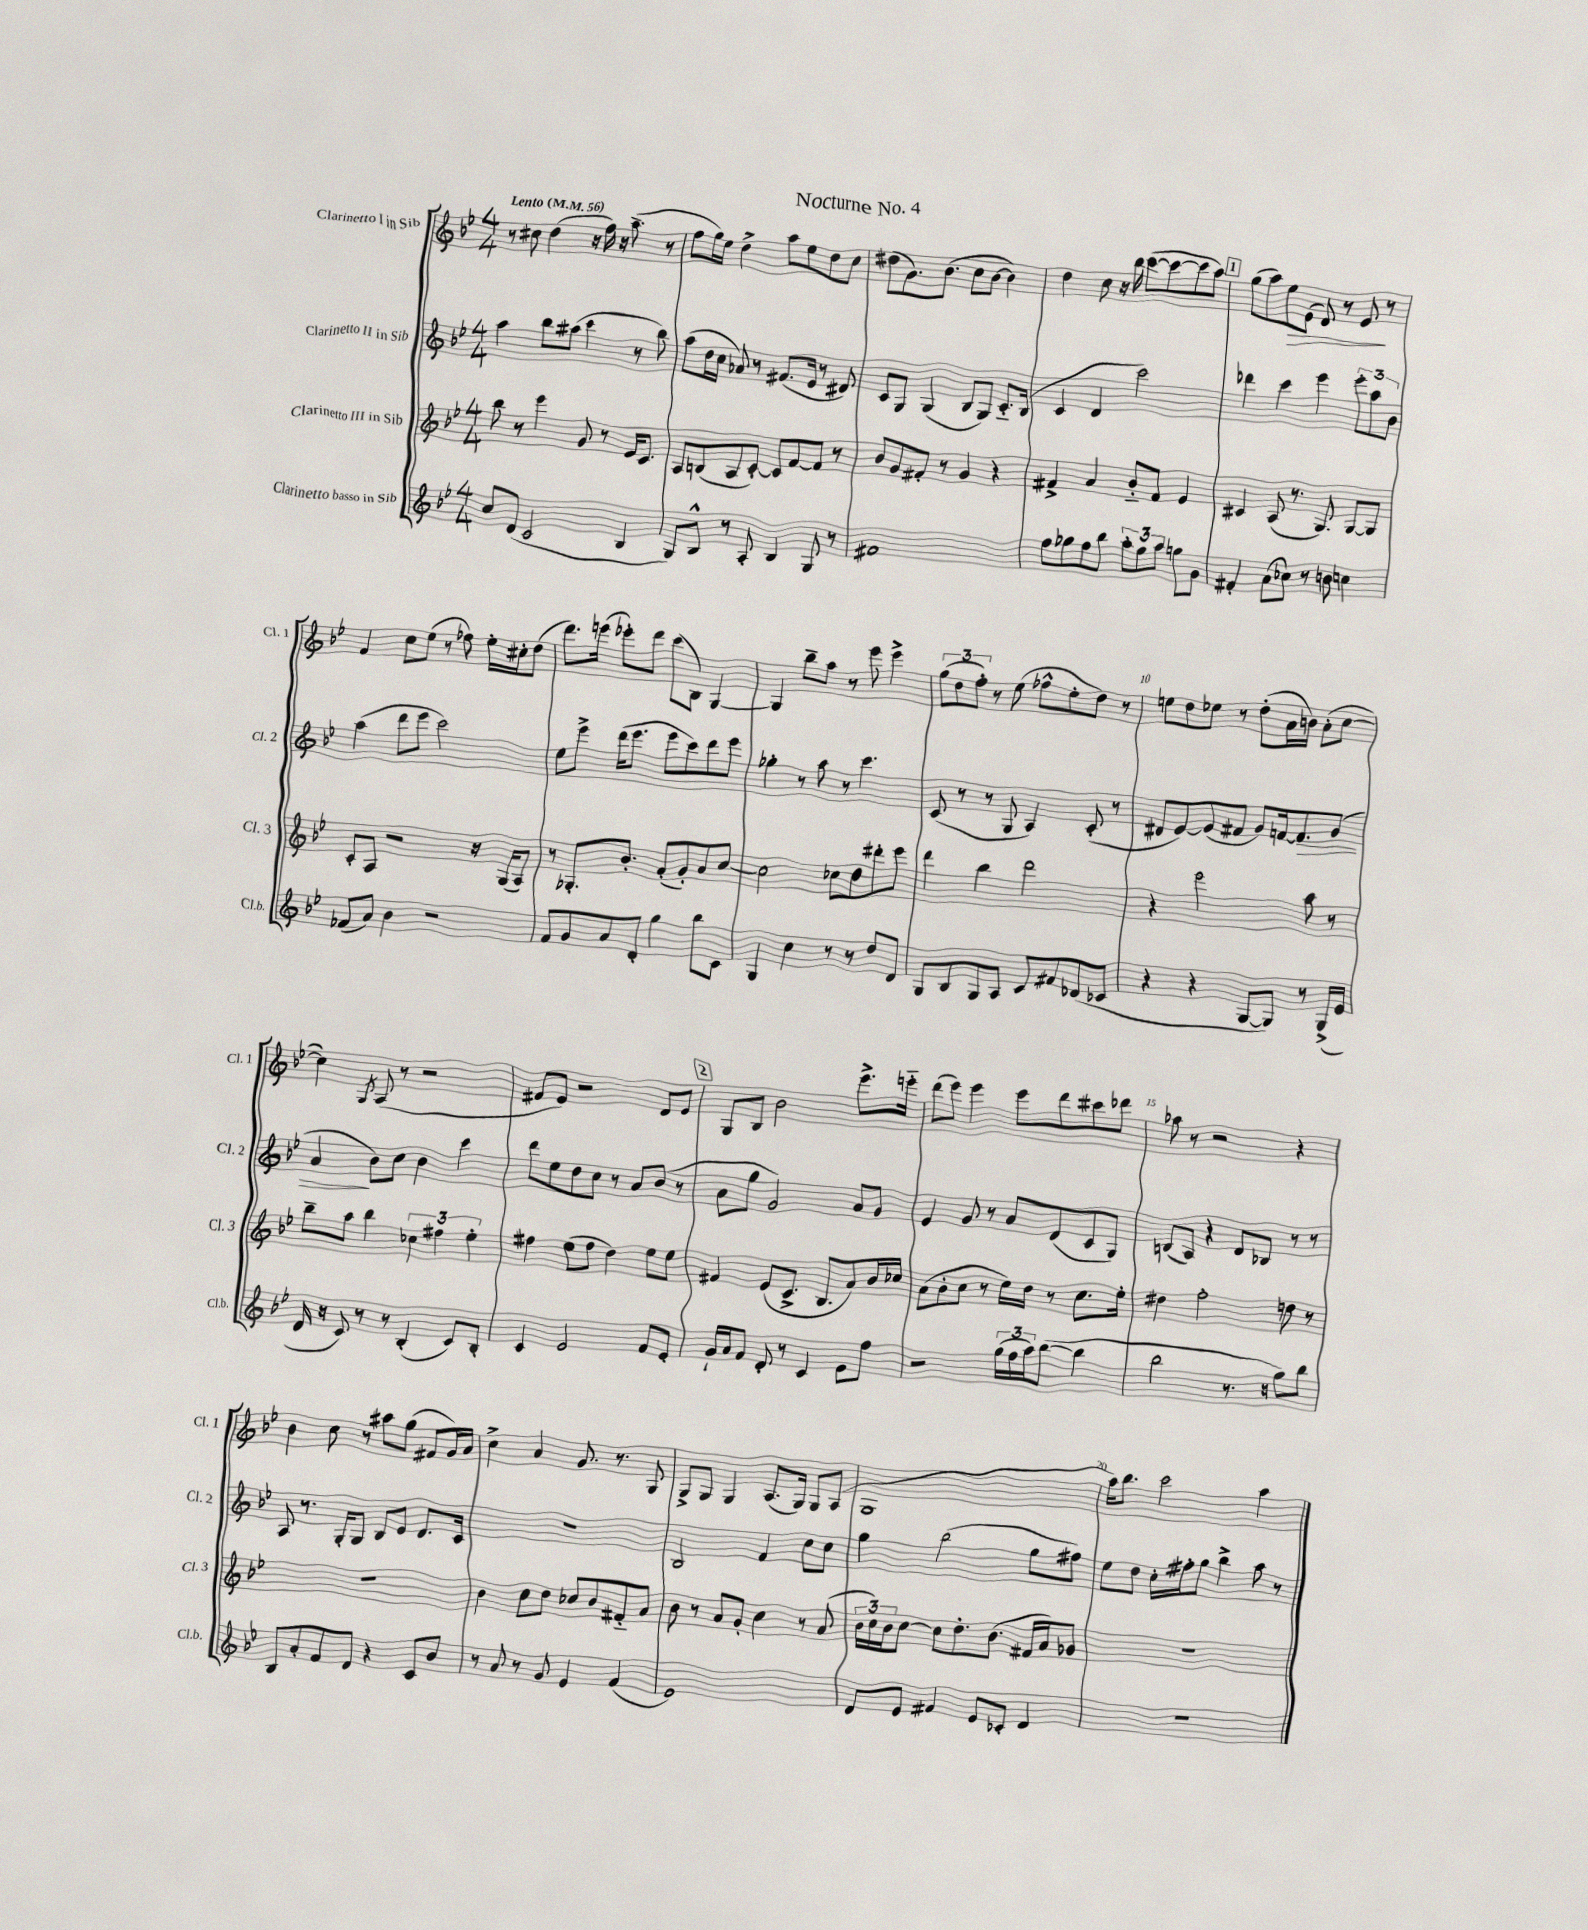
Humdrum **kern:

**kern	**kern	**kern	**dynam	**kern	**dynam
*part4	*part3	*part2	*part2	*part1	*part1
*staff4	*staff3	*staff2	*staff2	*staff1	*staff1
*I"Clarinetto basso in Sib	*I"Clarinetto III in Sib	*I"Clarinetto II in Sib	*	*I"Clarinetto I in Sib	*
*I'Cl.b.	*I'Cl. 3	*I'Cl. 2	*	*I'Cl. 1	*
*clefG2	*clefG2	*clefG2	*	*clefG2	*
*k[b-e-]	*k[b-e-]	*k[b-e-]	*	*k[b-e-]	*
*M4/4	*M4/4	*M4/4	*	*M4/4	*
*MM56	*MM56	*MM56	*	*MM56	*
=1	=1	=1	=1	=1	=1
!	!	!	!	!LO:TX:a:B:t=Lento	!
8cc/L	8bb-\	4aa\	.	8r	.
(8d/J	8r	.	.	8cc#X\	.
2c/	4eee-\	8bb-\L	.	(4dd\	.
.	.	(8aa#X\J	.	.	.
.	8g/	4ccc\	.	16r	.
.	.	.	.	16ff\)	.
.	8r	.	.	16r	.
.	.	.	.	(8.aa~\	.
4B-/	16e-/KL	8r	.	.	.
.	8.c/J	.	.	.	.
.	.	8bb-\)	.	8r	.
=2	=2	=2	=2	=2	=2
8G/L)	8A/L	(8aa\L	.	8ff\L	.
8B-^^/J	(8Bn/	16dd\L	.	16gg\L)	.
.	.	16cc\JJ	.	16ee-\JJ	.
8r	8A/	8a-X/)	.	4dd^\	.
8A'/	[8c'/J)	8r	.	.	.
4B-/	8c/L]	(8.f#X/L	.	8aa\L	.
.	[8f/	.	.	8ee-\	.
.	.	16e-/Jk	.	.	.
8G/	8f/J]	8r	.	8dd\	.
8r	8r	8d#X/)	.	8cc\J	.
=3	=3	=3	=3	=3	=3
1f#X	8b-/L	8c/L	.	(8dd#X\L	.
.	8g/	8G/J	.	8.g\)	.
.	8f#X'/J	(4G/	.	.	.
.	.	.	.	(8.b-\J	.
.	8r	.	.	.	.
.	4g/	8B-/L	.	8cc\L	.
.	.	8G/J)	.	[8b-\J	.
.	4r	8.c/L	.	4b-\])	.
.	.	(16B-/Jk	.	.	.
=4	=4	=4	=4	=4	=4
8ff\L	4f#X^/	4c/	.	4dd\	.
8gg-X\	.	.	.	.	.
8ff\	4a/	4d/	.	8cc\	.
8bb-\J	.	.	.	16r	.
.	.	.	.	16bb-\	.
12aa'\L	8b-/L	2ccc\)	.	([8ccc\L	.
12gg-\	.	.	.	.	.
.	8f#/J	.	.	8ccc\_	.
12aa\J	.	.	.	.	.
8ggn\L	4e-/	.	.	8ccc\]	.
8g\J	.	.	.	8aa\J)	.
!!LO:REH:place=s1:t=1
=5	=5	=5	=5	=5	=5
4f#X'/	4c#X/	4ddd-X\	.	(8gg\L	.
.	.	.	.	8aa\)	.
!	!	!	!	!	!LO:HP:b
(8a\L	(8A/	4ccc\	.	8ee-\	>
8cc-X\J)	8.r	.	.	(8e-\J	.
8r	.	4eee-\	.	8d/)	.
.	8.G/)	.	.	.	.
8bn\	.	.	.	8r	.
4ccn\	[8G/L	12eee-'\L	.	8e-/	.
.	.	12aa\	.	.	.
.	8G/J]	.	.	8r	]
.	.	12b-\J	.	.	.
!!LO:LB:g=z
=6	=6	=6	=6	=6	=6
(8f-X/L	8c'/L	(4aa\	.	4f/	.
8a/J)	8A/J	.	.	.	.
4b-\	2r	8ddd\L	.	8cc\L	.
.	.	8eee-\J	.	(8ee-\J	.
2r	.	2ccc\)	.	8r	.
.	.	.	.	8ff-X\)	.
.	16r	.	.	16ee-'\LL	.
.	(16G/KL	.	.	16cc#X'\J	.
.	8A/J)	.	.	(8dd\J	.
=7	=7	=7	=7	=7	=7
8f/L	8r	8ee-\L	.	8.ddd\L)	.
8g/	8.G-X'/L	8eee-^\J	.	.	.
.	.	.	.	(16eeen\Jk	.
8a/	.	(16ddd\KL	.	8eee-X'\L)	.
.	8.b-'/J	8.eee-\J	.	.	.
8d'/J	.	.	.	8ddd\J	.
4gg\	(8a'/L	8eee-\L	.	(8ccc\L	.
.	8g'/)	8ccc\)	.	8B-\J)	.
8bb-\L	8a/	8ddd\	.	[4G/	.
8c\J	[8cc/J	8eee-\J	.	.	.
=8	=8	=8	=8	=8	=8
4G/	2cc\]	4gg-X'\	.	4G/]	.
4cc\	.	8r	.	8bb-~\L	.
.	.	8aa\	.	8aa\J	.
8r	8cc-X\L	8r	.	8r	.
8r	8dd\	4.ccc\	.	8eee-\	.
8dd/L	8ddd#X'\	.	.	4eee-^\	.
8d/J	8eee-\J	.	.	.	.
=9	=9	=9	=9	=9	=9
8G/L	4ddd\	(8c/	.	(12gg\L	.
.	.	.	.	12dd\	.
8B-/	.	8r	.	.	.
.	.	.	.	12ff'\J)	.
8G/	4bb-\	8r	.	8r	.
8A/J	.	8G/	.	(8ee-\	.
8c/L	2ddd\	4A/)	.	8ff-X^^\L	.
8f#X/	.	.	.	8ee-'\	.
(8d-X/	.	(8c'/	.	8dd\J)	.
8c-X/J	.	8r	.	8r	.
=10	=10	=10	=10	=10	=10
4r	4r	8d#X/L	.	8een\L	.
.	.	[8e-/)	.	8dd\	.
4r	2eee-\	(8e-/]	.	8ee-X\J	.
.	.	8f#X/J	.	8r	.
[8G/L	.	8g/L)	.	(8dd'\L	.
8G/J])	.	[16fn/k	.	16a\L	.
!	!	!	!LO:HP:b	!	!
.	.	8.f/]	>	16bn\JJ)	.
8r	8aa\	.	.	(8a'\L	.
(16G^/LL	8r	(8g/J	.	[8cc\J	.
16e-/JJ	.	.	.	.	.
!!LO:LB:g=z
=11	=11	=11	=11	=11	=11
16d/	8bb-~\L	4a/	.	4cc\])	.
16r	.	.	.	.	.
8c/)	8aa\J	.	.	.	.
.	.	.	.	8qG/	.
8r	4bb-\	8b-\L)	]	(8A/	.
8r	.	8cc\J	.	8r	.
(4B-'/	6cc-X\	4b-\	.	2r	.
.	6ff#X\	.	.	.	.
8c/L)	.	4ccc\	.	.	.
.	6ee-'\	.	.	.	.
8B-'/J	.	.	.	.	.
=12	=12	=12	=12	=12	=12
4c/	4ff#X\	8ddd\L	.	8f#X/L	.
.	.	8ee-\	.	8e-/J)	.
2e-/	(8ee-\L	8dd\	.	2r	.
.	8ff#\J	8cc\J	.	.	.
.	4dd\)	8r	.	.	.
.	.	8a/L	.	.	.
8f/L	8ee-\L	(8b-/J	.	8d/L	.
8e-'/J	8ee-\J	8r	.	8e-/J	.
!!LO:REH:place=s1:t=2
=13	=13	=13	=13	=13	=13
16g`/LL	4f#X/	8a\L	.	8G/L	.
16a/J	.	.	.	.	.
8f/J	.	8gg\J	.	8B-/J	.
8d'/	(8e-/L	2g/)	.	2b-\	.
8r	8.c^/J	.	.	.	.
4c/	.	.	.	.	.
.	8.B-/L	.	.	.	.
8e-\L	8a/)	8a/L	.	8.eee-^\L	.
8ff\J	16b-/L	8g/J	.	.	.
.	16cc-X/JJ	.	.	16eeen\Jk	.
=14	=14	=14	=14	=14	=14
2r	(8a\L	4e-/	.	(8ddd\L	.
.	8b-'\	.	.	8eee-\J)	.
.	8cc\J	8g/	.	4eee-\	.
.	8r	8r	.	.	.
(24gg\LL	16ee-\LL)	8a/L	.	8eee-\L	.
24ff\	.	.	.	.	.
.	16dd\JJ	.	.	.	.
24aa\J)	.	.	.	.	.
([8bb-\J	8r	(8d/	.	8ddd\	.
4bb-\]	8.cc\L	8c/	.	8ccc#X\	.
.	.	8G/J)	.	8ddd-X\J	.
.	16ee-'\Jk	.	.	.	.
=15	=15	=15	=15	=15	=15
2bb-\	4dd#X\	(8Bn/L	.	8aa-X\	.
.	.	8A/J)	.	8r	.
.	2ff'\	4r	.	2r	.
8.r	.	8d/L	.	.	.
.	.	8B-X/J	.	.	.
16r	.	.	.	.	.
8gg\L)	8ddn\	8r	.	4r	.
8bb-\J	8r	8r	.	.	.
!!LO:LB:g=z
=16	=16	=16	=16	=16	=16
8B-/L	1r	8A/	.	4b-\	.
8a'/	.	8.r	.	.	.
8f/	.	.	.	8cc\	.
.	.	16G'/KL	.	.	.
8d/J	.	8G/J	.	8r	.
4r	.	8B-/L	.	8aa#X\L	.
.	.	8e-/J	.	(8gg\J	.
8c/L	.	8.d/L	.	8f#X/L	.
8b-/J	.	.	.	16g/L)	.
.	.	16c/Jk	.	16a/JJ	.
=17	=17	=17	=17	=17	=17
8r	4b-\	1r	.	4cc^\	.
8a/	.	.	.	.	.
8r	8cc\L	.	.	4a/	.
8g/	8dd\J	.	.	.	.
4e-/	8cc-X/L	.	.	8.g/	.
.	8b-/	.	.	.	.
.	.	.	.	8.r	.
(4f/	8f#X/	.	.	.	.
.	8a/J	.	.	8G/	.
=18	=18	=18	=18	=18	=18
1e-)	8b-\	2B-/	.	8G^/L	.
.	8r	.	.	8G/J	.
.	8a/L	.	.	4G/	.
.	8g'/J	.	.	.	.
.	4cc\	4f/	.	(8.A/L	.
.	.	.	.	16G/Jk)	.
.	8r	8cc\L	.	8G/L	.
.	(8a/	8cc\J	.	(8A/J	.
=19	=19	=19	=19	=19	=19
8d/L	24b-\LL	4gg\	.	1G	.
.	24cc\)	.	.	.	.
.	24b-\J	.	.	.	.
8e-/J	[8cc\J	.	.	.	.
4f#X/	8cc\L]	(2bb-\	.	.	.
.	8.dd'\	.	.	.	.
8e-/L	.	.	.	.	.
.	(8.b-\J	.	.	.	.
8c-X'/J	.	.	.	.	.
4d/	16f#X/LL	8gg\L	.	.	.
.	16a/J)	.	.	.	.
.	8g-X/J	8ff#X\J)	.	.	.
=20	=20	=20	=20	=20	=20
1r	1r	8ee-\L	.	16aa\KL)	.
.	.	.	.	8.bb-\J	.
.	.	8dd\J	.	.	.
.	.	16cc'\LL	.	2ccc\	.
.	.	16ff#X'\J	.	.	.
.	.	8gg\J	.	.	.
.	.	4bb-^\	.	.	.
.	.	8aa\	.	4aa\	.
.	.	8r	.	.	.
==	==	==	==	==	==
*-	*-	*-	*-	*-	*-
